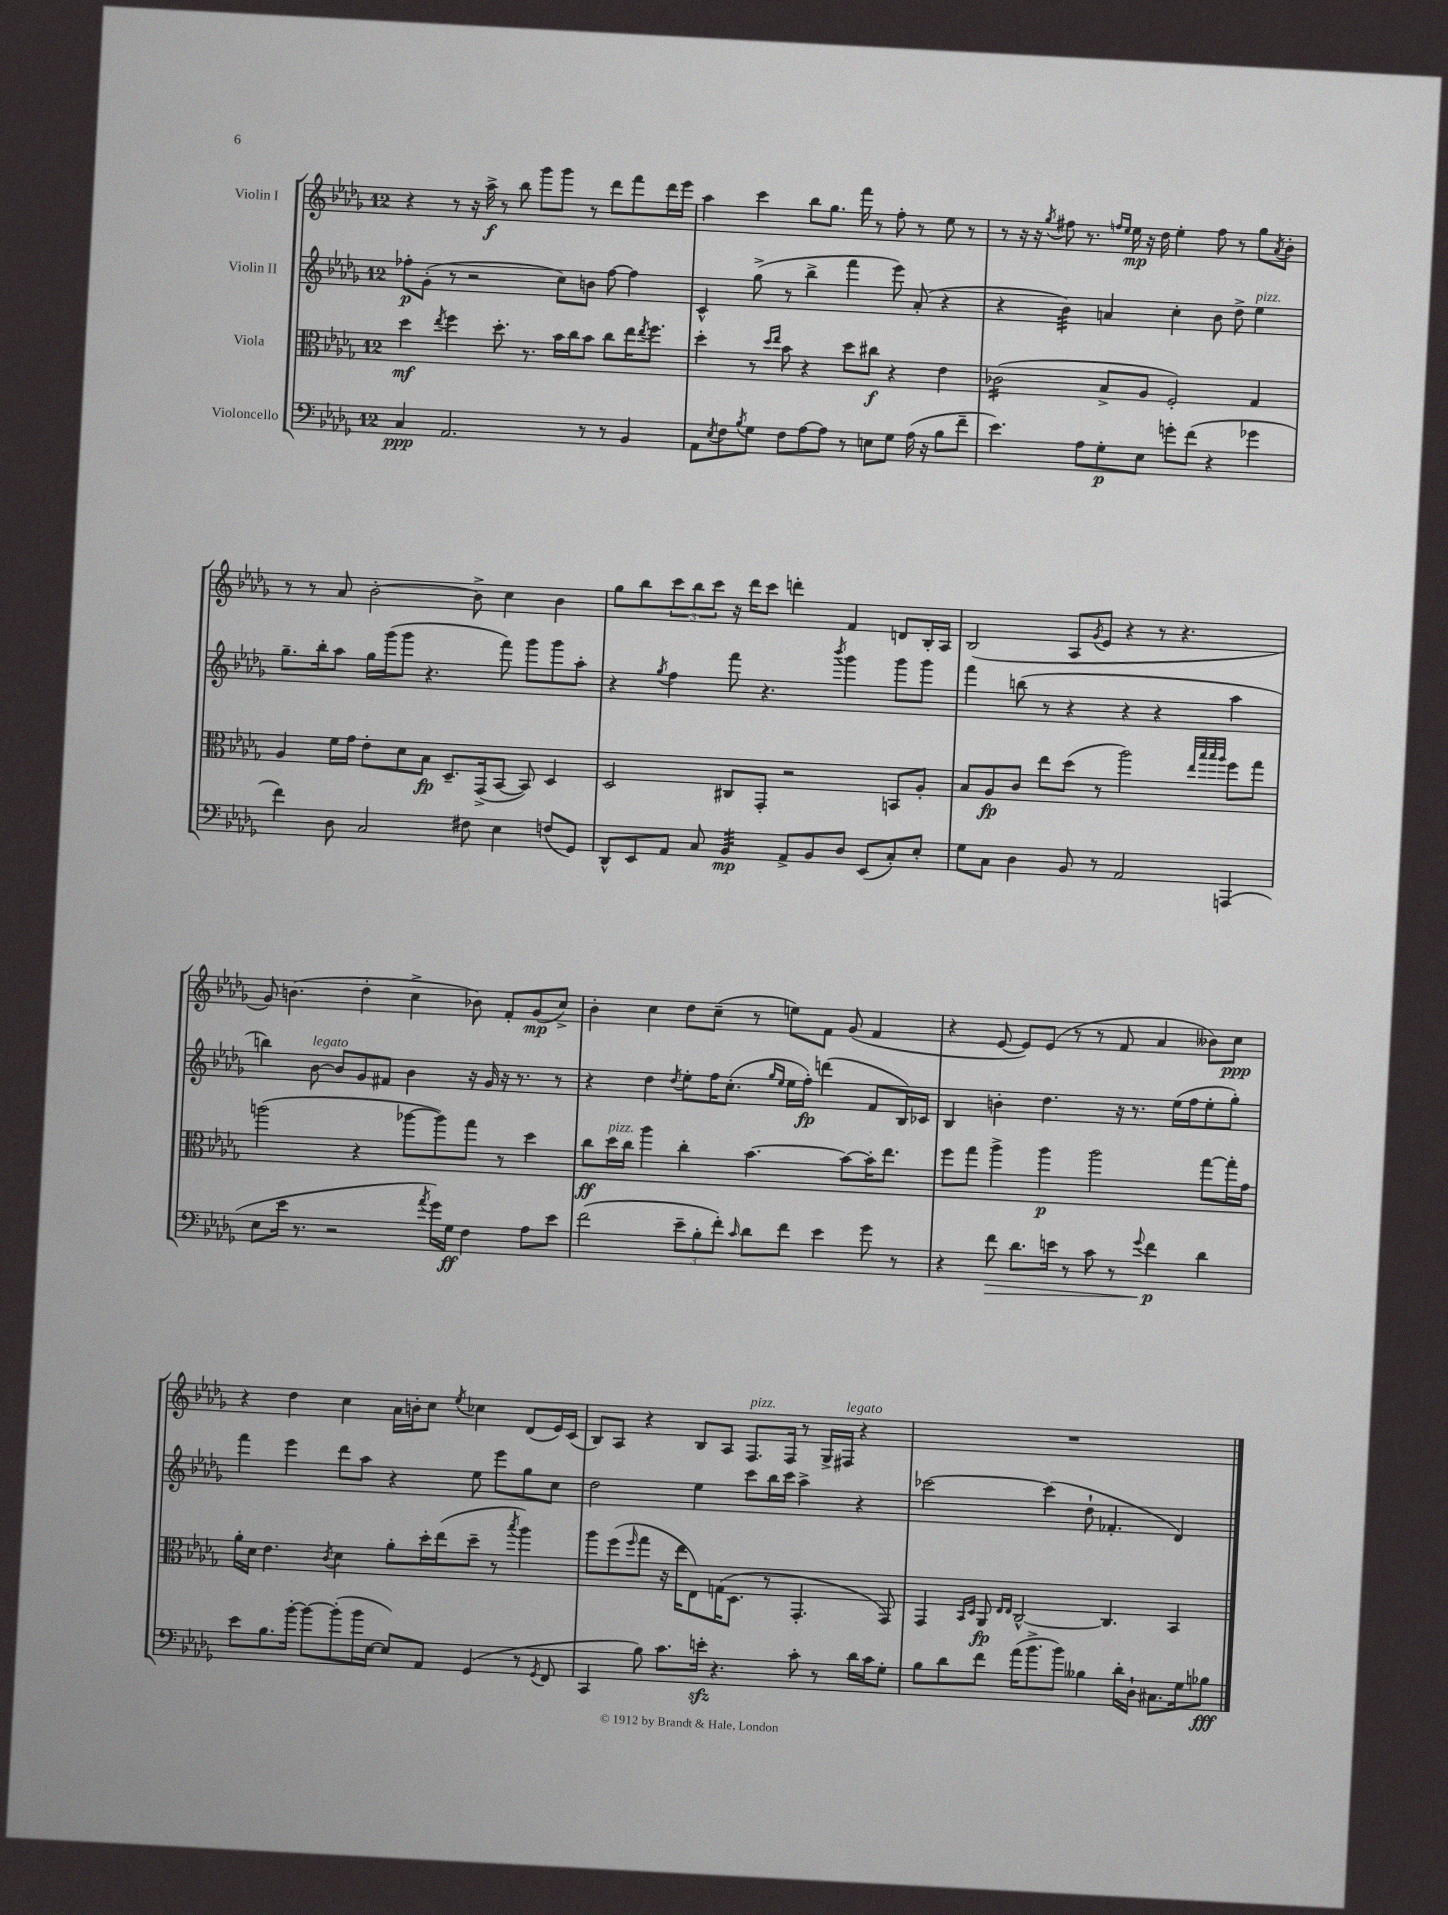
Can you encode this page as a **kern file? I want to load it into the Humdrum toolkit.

**kern	**kern	**kern	**kern
*staff4	*staff3	*staff2	*staff1
*clefF4	*clefC3	*clefG2	*clefG2
*k[b-e-a-d-g-]	*k[b-e-a-d-g-]	*k[b-e-a-d-g-]	*k[b-e-a-d-g-]
*M12/8	*M12/8	*M12/8	*M12/8
4C	4dd-	8ff-'	4r
.	.	(8g-'	.
.	8qee-	.	.
2.AA-	4ff	8r	8r
.	.	2r	16r
.	.	.	16aa-^
.	8.dd-'	.	8r
.	.	.	8bb-
.	8.r	.	.
.	.	.	8ggg-
.	16b-	8cc)	8ggg-
.	16cc	.	.
8r	8b-	8b	8r
8r	8cc	[8ff-	8ddd-
4BB-	16ee-	4ff-]	8fff
.	8qee-	.	.
.	8.ff	.	.
.	.	.	16ddd-
.	.	.	16eee-
=	=	=	=
8AA-	4dd-'	4c^^	4aa-
8qE-	.	.	.
8F	.	.	.
8qB-	.	.	.
8G-	8r	(8gg-^	4ccc
.	16qqdd-	.	.
.	16qqee-	.	.
8F	8b-	8r	.
[8A-	4r	4bb-^	8bb-
8A-]	.	.	8.gg-
8r	8dd-	4fff	.
.	.	.	16fff
8E	8cc#	.	8r
8G-	4r	8eee-)	8ff'
(16A-	.	(8a-'	8r
16r	.	.	.
8B-	4e-	4r	8ee-
8f~	.	.	8r
=	=	=	=
4.e-)	(2c-	4r	8r
.	.	.	16r
.	.	.	16r
.	.	.	8qgg-
.	.	4b-)	8ff#
8A-	.	.	8.r
8G-'	8B-^	4a	.
.	.	.	16qqff
.	.	.	16qqee-
.	.	.	16ee-
8E-	8A-	.	16r
.	.	.	16dd-
8g'	2F')	4cc'	4ee-'
(8f	.	.	.
4r	.	8b-	8ff
.	.	8dd-^	8r
4g-	4G-	4ee-	8gg-
.	.	.	8qa-
.	.	.	8b-'
=	=	=	=
4f)	4A-	8.gg-~	8r
.	.	.	8r
.	.	16bb-'	.
8D-	16f	8aa-	8a-
.	16g-	.	.
2C	8e-'	16gg-	[2b-'
.	.	(16ggg-	.
.	8d-	8ggg-	.
.	8B-	4.r	.
.	8.D-~	.	.
8F#	.	.	8b-^]
.	(16GG-^	.	.
4E-	[8BB-	8fff)	4cc
.	8BB-])	8ggg-	.
(8F	4D-	8ggg-	4b-
8GG-)	.	8aa-'	.
=	=	=	=
8DD-^^	2D-	4r	8gg-
8EE-	.	.	8bb-
.	.	8qgg-	.
8AA-	.	4ff	12ccc
.	.	.	12bb-
8C	.	.	.
.	.	.	12ccc
4BB-	8C#	8fff	16r
.	.	.	16ddd-
.	8GG-'	4.r	8ccc
8AA-^	2r	.	4ddd'
8BB-	.	.	.
.	.	8qbbb-	.
8D-	.	4ggg-	4f
(8EE-	.	.	.
8C')	8BB	8ggg-	8d
8E-'	8A-'	8ggg-	16B-'
.	.	.	16A-
=	=	=	=
8G-	8B-	4fff	(2B-
8C	8A-	.	.
4D-	8c	(8bb	.
.	8ee-	8r	.
8BB-	(8dd-	4r	8A-
.	.	.	8qg-
8r	8r	.	8e-
2AA-	2aa-)	4r	4r
.	.	4r	8r
.	.	.	4.r
.	32qqee-	.	.
.	32qqbb-	.	.
.	32qqbb-	.	.
.	32qqaa-	.	.
(4AAA	8ff	4aa-	.
.	8gg-	.	.
=	=	=	=
8E-	(2aa	4bb)	8g-)
16e-	.	.	(4.b
8.r	.	.	.
.	.	[8b-	.
2r	.	8b-]	.
.	4r	8g-	4dd-'
.	.	8f#	.
.	[8aa-	4b-	4cc^
8qa-	.	.	.
16g-)	8aa-])	.	.
16G-	.	.	.
4F	8gg-	16r	8b-)
.	.	16g-	.
.	8r	16r	8f'
.	.	8.r	.
8A-	4dd-	.	(8g-
8e-	.	8r	8cc^)
=	=	=	=
(2f	8cc	4r	4b-'
.	16dd-	.	.
.	16cc	.	.
.	4aa-	4dd-	4cc
.	.	8qdd-	.
12e-~	4cc'	8ee-'	8dd-
12B-'	.	.	.
.	.	16ff	(8cc~
12f')	.	.	.
.	.	(8.cc'	.
16qqc	.	.	.
8d-	[4.b-	.	8r
.	.	16qqgg-	.
.	.	16qqee-	.
8f	.	16ee-	8ee)
.	.	16ff')	.
4e-	.	(4ddd	8f
.	8b-_	.	(8g-
8g-	16b-']	8f	4f
.	8.ee-	.	.
8r	.	16B-)	.
.	.	16c-	.
=	=	=	=
4r	8ff	4B-	4r
.	8gg-	.	.
8f	4aa-^	4b'	[8e-
8.d-	.	.	8e-])
.	4aa-	4.dd-	(8e-
16e	.	.	.
8r	.	.	8r
8c	2aa-	.	8r
8r	.	16r	8f
.	.	8.r	.
8qqg-	.	.	.
4f	.	.	4a-
.	.	(16ee-	.
.	.	16ff	.
4d-	[8gg-	8ee-'	8b--)
.	16gg-']	8gg-')	8cc
.	16g-	.	.
=	=	=	=
8e-	16a-'	4fff	4r
.	16d-	.	.
8.B-	4.e-	.	.
.	.	4eee-	4dd-
[16b-'	.	.	.
8b-_	.	.	.
.	8qc	.	.
(8b-']	4d-	8ddd-	4cc
16b-	.	8aa-	.
[16E-	.	.	.
8E-])	8a-'	4r	16a-
.	.	.	16b'
8AA-	16dd-'	.	8cc
.	(16ee-	.	.
.	.	.	8qee-
(4GG-	8dd-~	8ee-	4cc-
.	8r	8eee-	.
.	8qbb-	.	.
8r	4aa-)	8gg-	(8d-
8qGG-	.	.	.
8FF	.	8cc	16e-)
.	.	.	(16c
=	=	=	=
4CC	8aa-	2dd-	8B-)
.	(8ff	.	8A-
.	16qqff	.	.
8B-)	8gg-	.	4r
8.c	16r	.	.
.	16ee-	.	.
.	8E-)	4ee-	8B-
16e'	.	.	.
4.r	(16G	.	8A-
.	8.D-	.	.
.	.	8ccc	8.F
.	8r	16bb-	.
.	.	16ccc	16F
8c'	4.GG-'	4aa-^	8r
8r	.	.	16G-^
.	.	.	16F#
16d-	.	4r	4r
16c	.	.	.
8G-'	8GG-)	.	.
=	=	=	=
8B-	4GG-	[2ccc-	1.r
8d-	.	.	.
.	16qqBB-	.	.
.	16qqD-	.	.
8f	8AA-	.	.
.	16qqE-	.	.
.	16qqE-	.	.
(16a-	[2C^^	.	.
8.b-^	.	.	.
.	.	(4ccc-]	.
8b-)	.	.	.
4B--	.	8dd-`	.
.	4.C]	4.f-'	.
16d-'	.	.	.
16D-`	.	.	.
8.C#	.	.	.
.	4BB-	4d-)	.
16G-	.	.	.
8B-	.	.	.
==	==	==	==
*-	*-	*-	*-
